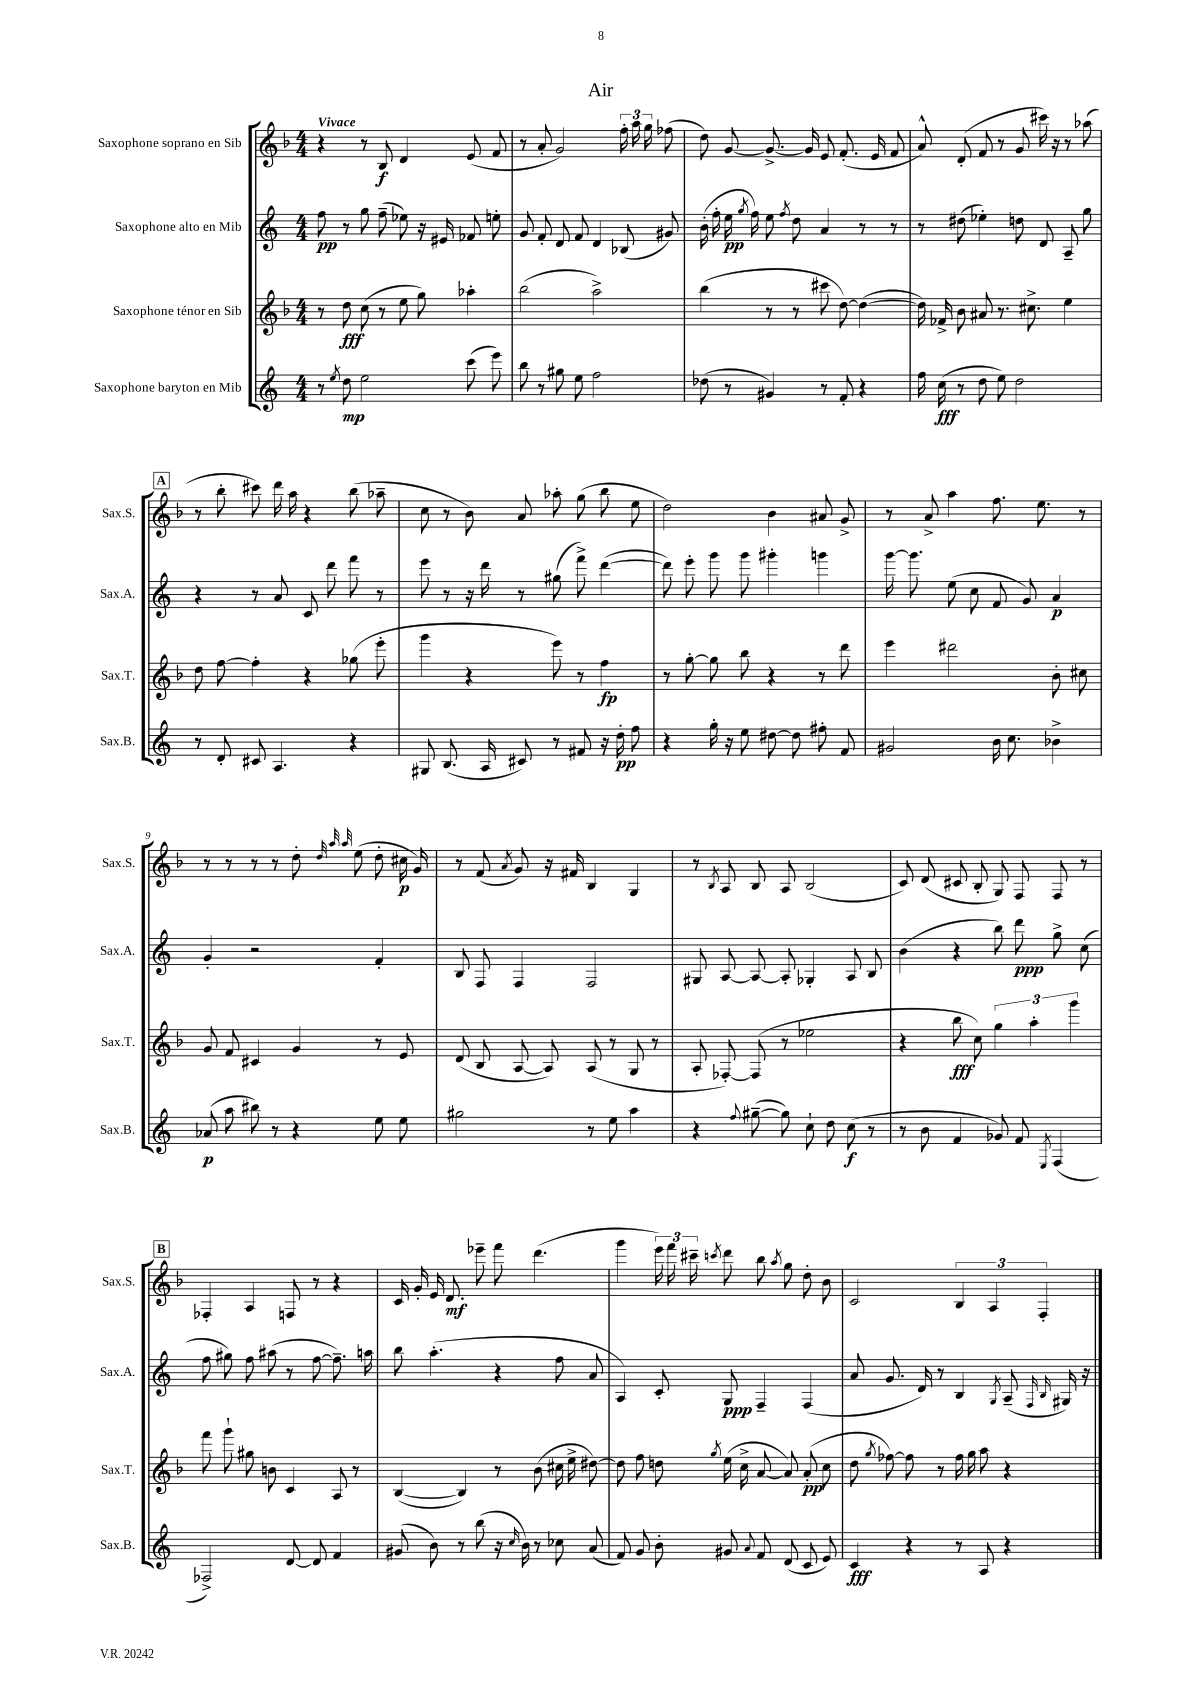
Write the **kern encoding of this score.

**kern	**kern	**kern	**kern
*staff4	*staff3	*staff2	*staff1
*clefG2	*clefG2	*clefG2	*clefG2
*k[]	*k[b-]	*k[]	*k[b-]
*M4/4	*M4/4	*M4/4	*M4/4
8r	8r	8ff\	4r
8qee/	.	.	.
8dd\	8dd\	8r	.
2ee\	(8cc\	8gg\	8r
.	8r	(8ff~\	8B-/
.	8ee\	8ee-\)	4d/
.	8gg\)	16r	.
.	.	16e#/	.
(8ccc\	4aa-'\	8f-/	(8e/
8eee\)	.	8ee'\	8f/
=	=	=	=
8bb\	(2bb-\	8g/	8r
8r	.	8f'/	8a'/
8gg#\	.	8d/	2g/)
8ee\	.	8f/	.
2ff\	2aa^\)	4d/	.
.	.	(8B-/	24ff'\
.	.	.	24aa\
.	.	.	24gg\
.	.	8g#/)	(8ff-\
=	=	=	=
(8dd-\	(4bb-\	(16b'\	8dd\)
.	.	16ff'\	.
8r	.	16ee\	[8g/
.	.	8qgg/	.
.	.	16ff\)	.
4g#/)	8r	8ee\	8.g^/_
.	.	8qff/	.
.	8r	8dd\	.
.	.	.	16g/]
8r	8ccc#\	4a/	8e/
8f'/	[8dd\)	.	(8.f'/
4r	(4dd\_	8r	.
.	.	.	16e/
.	.	8r	8f/
=	=	=	=
16ff\	16dd\])	8r	8a^^/)
(16cc\	16f-^/	.	.
8r	8b-\	(8dd#\	(8d'/
8dd\	8a#/	4ee-'\)	8f/
8ee\)	8.r	.	8r
2dd\	.	8dd\	8g/
.	8.cc#^\	.	.
.	.	8d/	16ccc#\)
.	.	.	16r
.	4ee\	8A~/	8r
.	.	8gg\	(8aa-\
=	=	=	=
8r	8dd\	4r	8r
8d'/	[8ff\	.	8bb-'\
8c#/	4ff'\]	8r	8ccc#\)
4.A/	.	8a/	16ddd\
.	.	.	16aa\
.	4r	8c/	4r
.	.	8ddd\	.
4r	(8gg-\	8fff\	(8bb-\
.	8eee'\	8r	8aa-~\
=	=	=	=
8G#/	4ggg\	8eee\	8cc\
(8.B/	.	8r	8r
.	4r	16r	8b-\)
16A/	.	16ddd\	.
8c#/)	.	8r	8a/
8r	8eee\)	(8gg#\	8aa-'\
8f#/	8r	8fff^\)	(8gg\
16r	4ff\	([4ddd\	8bb-\
16dd'\	.	.	.
8ff\	.	.	8ee\
=	=	=	=
4r	8r	8ddd\])	2dd\)
.	[8gg'\	8eee'\	.
16gg'\	8gg\]	8ggg\	.
16r	.	.	.
8ee\	8bb-\	8ggg\	.
[8dd#\	4r	4ggg#'\	4b-\
8dd#\]	.	.	.
8ff#'\	8r	4ggg\	8a#/
8f/	8ddd\	.	8g^/
=	=	=	=
2g#/	4eee\	[16ggg\	8r
.	.	8.ggg\]	.
.	.	.	8a^/
.	2ddd#\	(8ee\	4aa\
.	.	8cc\	.
16b\	.	8f/	8.ff\
8.cc\	.	.	.
.	.	8g/)	.
.	.	.	8.ee\
4b-^\	8b-'\	4a/	.
.	8cc#\	.	8r
=	=	=	=
(8a-/	8g/	4g'/	8r
8aa\	8f/	.	8r
8bb#\)	4c#/	2r	8r
8r	.	.	8r
4r	4g/	.	8dd'\
.	.	.	32qqdd/
.	.	.	32qqaa/
.	.	.	32qqaa/
.	.	.	(8ee\
8ee\	8r	4f'/	8dd'\
8ee\	8e/	.	16cc#\
.	.	.	16g/)
=	=	=	=
2gg#\	(8d/	8B/	8r
.	8B-/	8F/	(8f/
.	.	.	8qa/
.	[8A/	4F/	8g/)
.	8A/])	.	16r
.	.	.	16f#/
8r	(8A/	2F/	4B-/
8ee\	8r	.	.
4aa\	8G/	.	4G/
.	8r	.	.
=	=	=	=
4r	8A'/	8G#/	8r
.	.	.	8qB-/
.	[8F-'/)	[8A/	8A/
8qqff/	.	.	.
([8gg#~\	(8F-/]	8A/_	8B-/
8gg#\])	8r	8A'/]	8A/
8cc`\	2ee-\	4G-'/	(2B-/
8dd\	.	.	.
(8cc\	.	8A/	.
8r	.	8B/	.
=	=	=	=
8r	4r	(4b\	8c/)
8b\	.	.	(8d/
4f/	8bb-\	4r	8c#/
.	8cc\)	.	8B-'/
8g-/)	6gg\	8bb\)	8G/)
8f/	.	8ddd\	8F/
.	6aa'\	.	.
8qE/	.	.	.
(4F/	.	8gg^\	8F/
.	6ggg\	.	.
.	.	(8cc\	8r
=	=	=	=
2F-^/)	8fff\	8ff\	4F-'/
.	8ggg`\	8gg#\)	.
.	8gg#\	8ff\	4A/
.	8b\	(8aa#\	.
[8d/	4c/	8r	8F/
8d/]	.	[8ff\	8r
4f/	8A/	8.ff~\])	4r
.	8r	.	.
.	.	16aa\	.
=	=	=	=
(8g#/	([4B-/	8bb\	16c/
.	.	.	16g'/
8b\)	.	(4.aa'\	16e/
.	.	.	8.d/
8r	4B-/])	.	.
(8bb\	.	.	8eee-~\
16r	8r	4r	8fff\
16qqcc/	.	.	.
16b\)	.	.	.
8r	(8b-\	.	(4.ddd\
8cc-\	16cc#\	8ff\	.
.	16ee^\	.	.
(8a/	[8dd#\)	8a/	.
=	=	=	=
8f/)	8dd#\]	4A/)	4ggg\
8g/	8ff\	.	.
8b'\	8dd\	8c'/	24eee\)
.	.	.	24fff\
.	.	.	24ccc#~\
.	8qgg/	.	8qccc/
8g#/	(16ee\	8G/	8ddd\
.	16cc^\	.	.
8qqa/	.	.	.
8f/	[8a/	4F~/	8bb-\
.	.	.	8qaa/
(8d/	8a/])	.	8gg\
8c/	(8a'/	(4F/	8dd'\
8e/)	8cc\	.	8b-\
=	=	=	=
4c/	8dd\	8a/	2c/
.	8qgg/	.	.
.	[8ff-\)	8.g/	.
4r	8ff-\]	.	.
.	.	16d/)	.
.	8r	8r	.
8r	16ff-\	4B/	6B-/
.	16gg\	.	.
8A/	8aa\	.	.
.	.	.	6A/
.	.	8qG/	.
4r	4r	(8A~/	.
.	.	.	6F'/
.	.	16qqF/	.
.	.	16qqB/	.
.	.	16G#/)	.
.	.	16r	.
==	==	==	==
*-	*-	*-	*-
